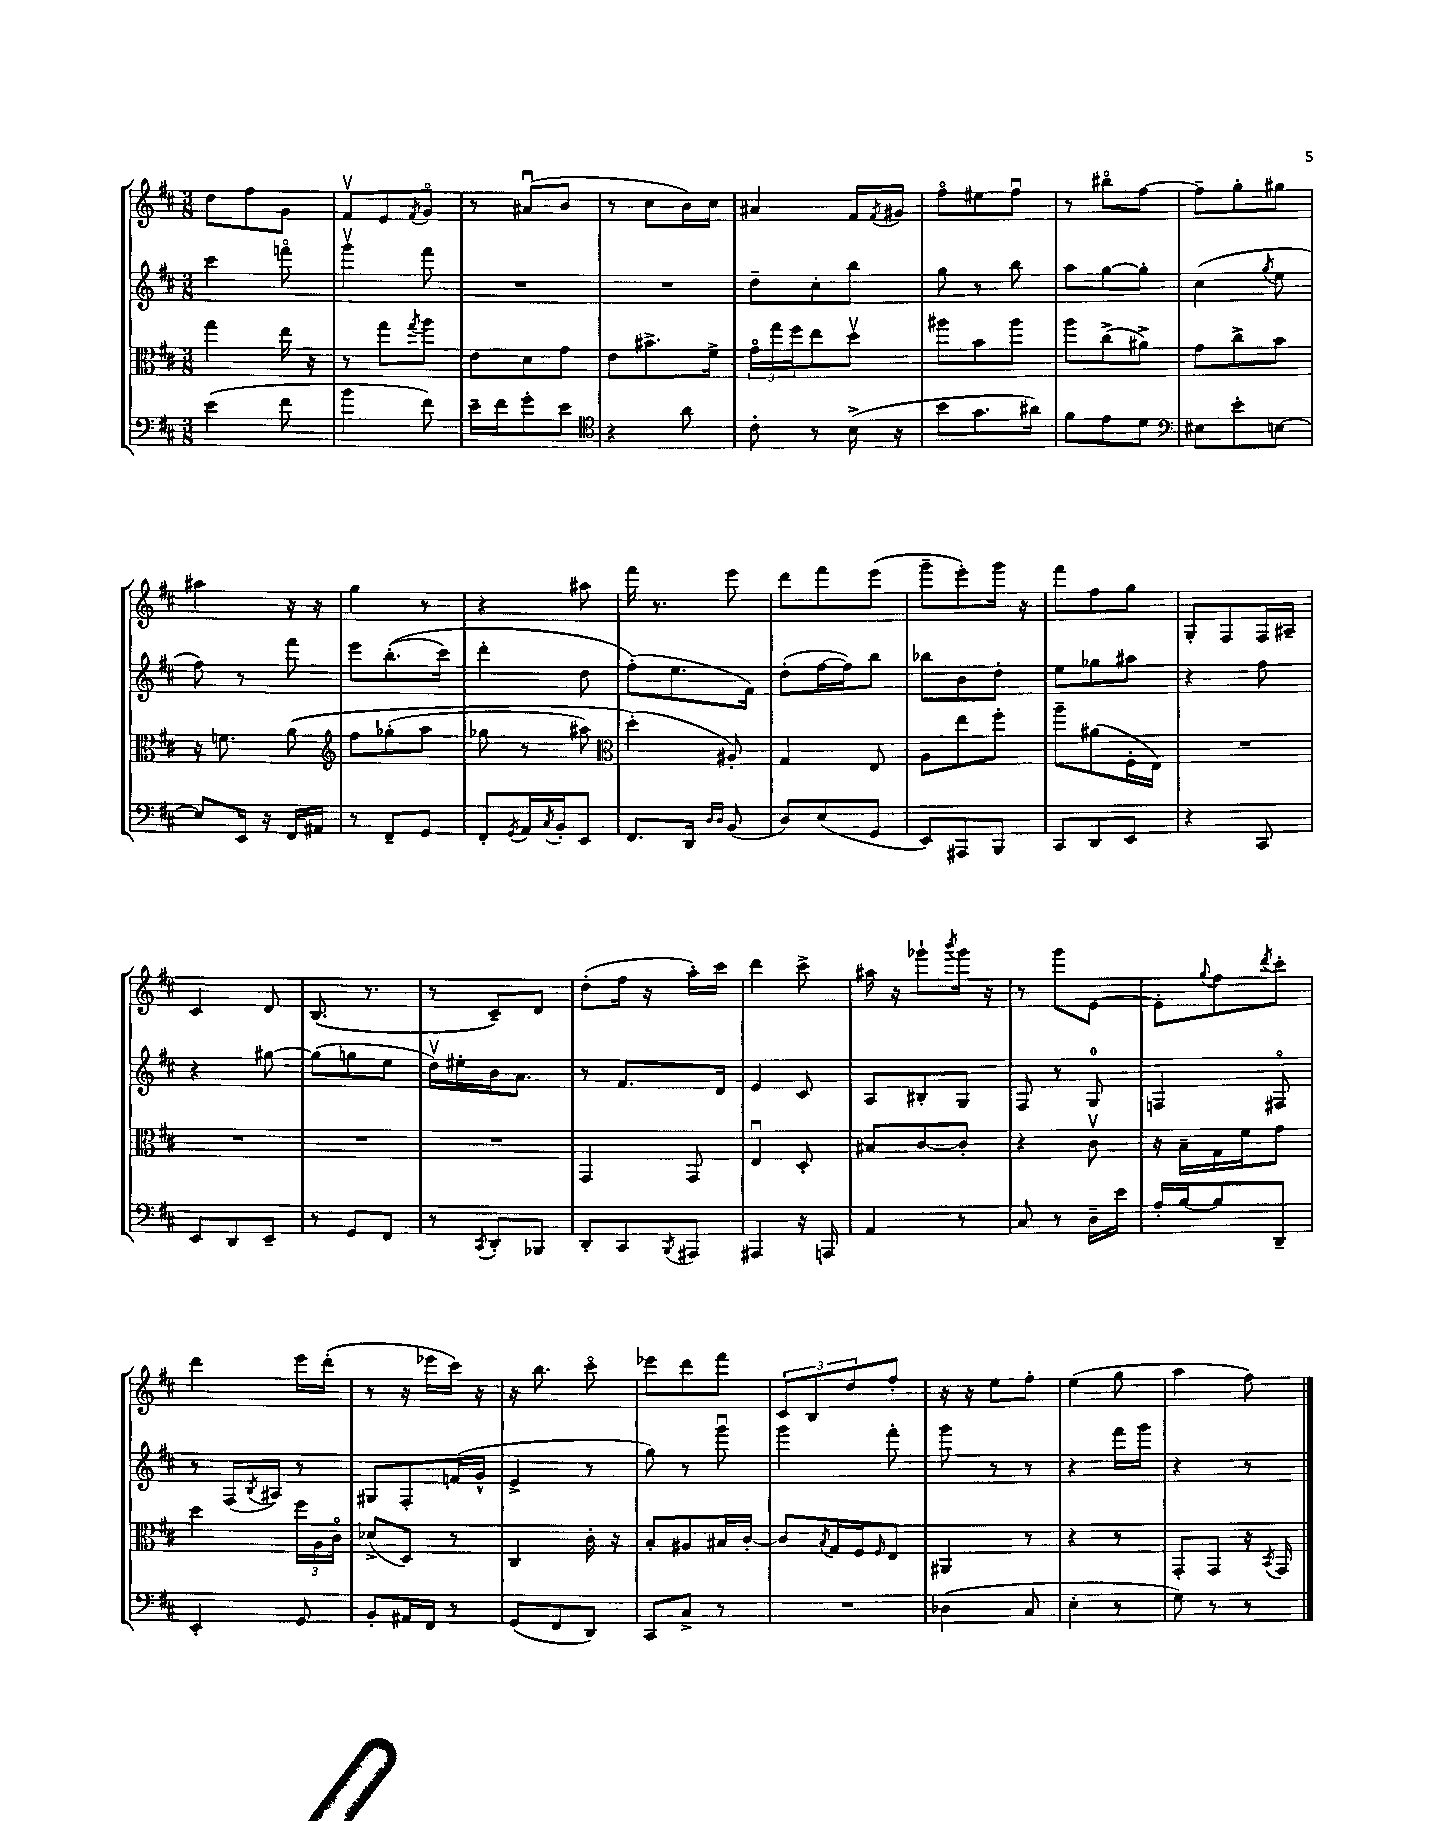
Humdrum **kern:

**kern	**kern	**kern	**kern
*staff4	*staff3	*staff2	*staff1
*clefF4	*clefC3	*clefG2	*clefG2
*k[f#c#]	*k[f#c#]	*k[f#c#]	*k[f#c#]
*M3/8	*M3/8	*M3/8	*M3/8
(4e	4gg	4ccc#	8dd
.	.	.	8ff#
8f#	16ee	8fffo	8g
.	16r	.	.
=	=	=	=
4b	8r	4gggv	8f#v
.	8gg	.	8e
.	8qgg	.	8qf#
8f#)	8aa	8fff#	8go
=	=	=	=
16e~	8e	4.r	8r
16f#	.	.	.
8g'	8d	.	(8a#u
8e	8g	.	8b
=	=	=	=
*clefC4	*	*	*
4r	8e	4.r	8r
.	8.b#^	.	8cc#
8a	.	.	16b)
.	16f#^	.	16cc#
=	=	=	=
8c#'	24go	8dd~	4a#
.	24gg	.	.
.	24ff#	.	.
8r	8ee	8cc#'	.
(16B^	8ddv	8bb	16f#
.	.	.	8qf#
16r	.	.	16g#
=	=	=	=
8b	8aa#	8gg	8ff#o
8.g	8b	8r	8ee#
.	8aa#	8bb	8ff#u
16a#)	.	.	.
=	=	=	=
8f#	8aa	8aa	8r
8e	(8cc#^	[8gg	8bb#o
8d	8a#^)	8gg']	[8ff#
=	=	=	=
*clefF4	*	*	*
8E#	8g	(4cc#	8ff#~]
8e'	8cc#^	.	8gg'
.	.	8qgg	.
[8E	8b	8ee	8gg#
=	=	=	=
8E]	16r	8ff#)	4aa#
.	8.f	.	.
16EE	.	8r	.
16r	.	.	.
16FF#	&(8a	8fff#	16r
16AA#	.	.	16r
=	=	=	=
*	*clefG2	*	*
8r	8ff#	8eee	4gg
8FF#~	(8gg-'	&((8.bb'	.
8GG	8aa	.	8r
.	.	16ccc#)	.
=	=	=	=
8FF#'	8gg-	4ddd'	4r
8qGG	.	.	.
16AA	8r	.	.
8qC#	.	.	.
16BB'	.	.	.
8EE	8aa#)	8dd	8aa#
=	=	=	=
*	*clefC3	*	*
8.FF#	(4dd'&)	(8ff#'&)	16fff#
.	.	.	8.r
.	.	8.ee	.
16DD	.	.	.
16qqD	.	.	.
16qqD	.	.	.
(8BB	8A#')	.	8eee
.	.	16f#)	.
=	=	=	=
8D)	4G	(8dd'	8ddd
(8E	.	[16ff#	8fff#
.	.	16ff#])	.
8GG	8E	8bb	(8eee
=	=	=	=
8EE)	8A	8bb-	8ggg~
8AAA#	8ee	8b	8eee')
8BBB	8ff#'	8dd'	16ggg
.	.	.	16r
=	=	=	=
8CC#	8aa~	8ee	8fff#
8DD	(8a#	8gg-	8ff#
8EE	16F#'	8aa#	8gg
.	16E)	.	.
=	=	=	=
4r	4.r	4r	8G'
.	.	.	8F#
8CC#	.	8ff#	16F#
.	.	.	16A#~
=	=	=	=
8EE	4.r	4r	4c#
8DD	.	.	.
8EE~	.	[8gg#	8d
=	=	=	=
8r	4.r	(8gg#]	(8.B
8GG	.	8gg	.
.	.	.	8.r
8FF#	.	8ee	.
=	=	=	=
8r	4.r	16ddv)	8r
.	.	16ee#'	.
8qCC#	.	.	.
8DD'	.	16b	8c#~)
.	.	8.a	.
8BBB-	.	.	8d
=	=	=	=
8DD'	4GG	8r	(8dd'
8CC#	.	8.f#	16ff#
.	.	.	16r
8qBBB	.	.	.
8AAA#	8GG	.	16aa')
.	.	16d	16ccc#
=	=	=	=
4AAA#	4Eu	4e	4ddd
16r	8D'	8c#	8ccc#^
16AAA	.	.	.
=	=	=	=
4AA	8B#	8A	16aa#
.	.	.	16r
.	[8c#	8B#'	8ggg-`
.	.	.	8qbbb
8r	8c#']	8G	16ggg-
.	.	.	16r
=	=	=	=
8C#	4r	8F#	8r
8r	.	8r	8ggg
16D~	8c#v	8G	[8e
16e	.	.	.
=	=	=	=
16A'	16r	4F	8e']
[16B	16B~	.	.
.	.	.	8qqgg
8B]	16G	.	8ff#
.	16f#	.	.
.	.	.	8qddd
8DD~	8g	8F#o	8ccc#'
=	=	=	=
4EE'	4dd	8r	4ddd
.	.	(16F#	.
.	.	8qB	.
.	.	16A#)	.
8GG	24ff#	8r	16eee
.	24A	.	.
.	.	.	(16ddd'
.	24c#o	.	.
=	=	=	=
8BB'	(8d-^	8G#	8r
16AA#	8D)	8F#'	16r
16FF#	.	.	16eee-
8r	8r	(16f	16ccc#)
.	.	16g^^	16r
=	=	=	=
(8GG	4C#	4e^	16r
.	.	.	8.bb
8FF#	.	.	.
8DD)	16c#'	8r	8ccc#o
.	16r	.	.
=	=	=	=
8CC#	8B'	8gg)	8eee-
8C#^	8A#	8r	8ddd
8r	16B#	8gggu	8fff#
.	[16c#'	.	.
=	=	=	=
4.r	8c#]	4ggg	12c#
.	.	.	12B
.	8qB	.	.
.	16G	.	.
.	.	.	12dd
.	16F#	.	.
.	16qqF#	.	.
.	8E	8fff#'	8ff#'
=	=	=	=
(4D-	4AA#	8ggg	16r
.	.	.	16r
.	.	8r	8ee
8C#	8r	8r	8ff#'
=	=	=	=
4E'	4r	4r	(4ee
8r	8r	16fff#	8gg
.	.	16ggg	.
=	=	=	=
8G)	8GG'	4r	4aa
8r	8GG	.	.
8r	16r	8r	8ff#)
.	8qBB	.	.
.	16GG	.	.
==	==	==	==
*-	*-	*-	*-
